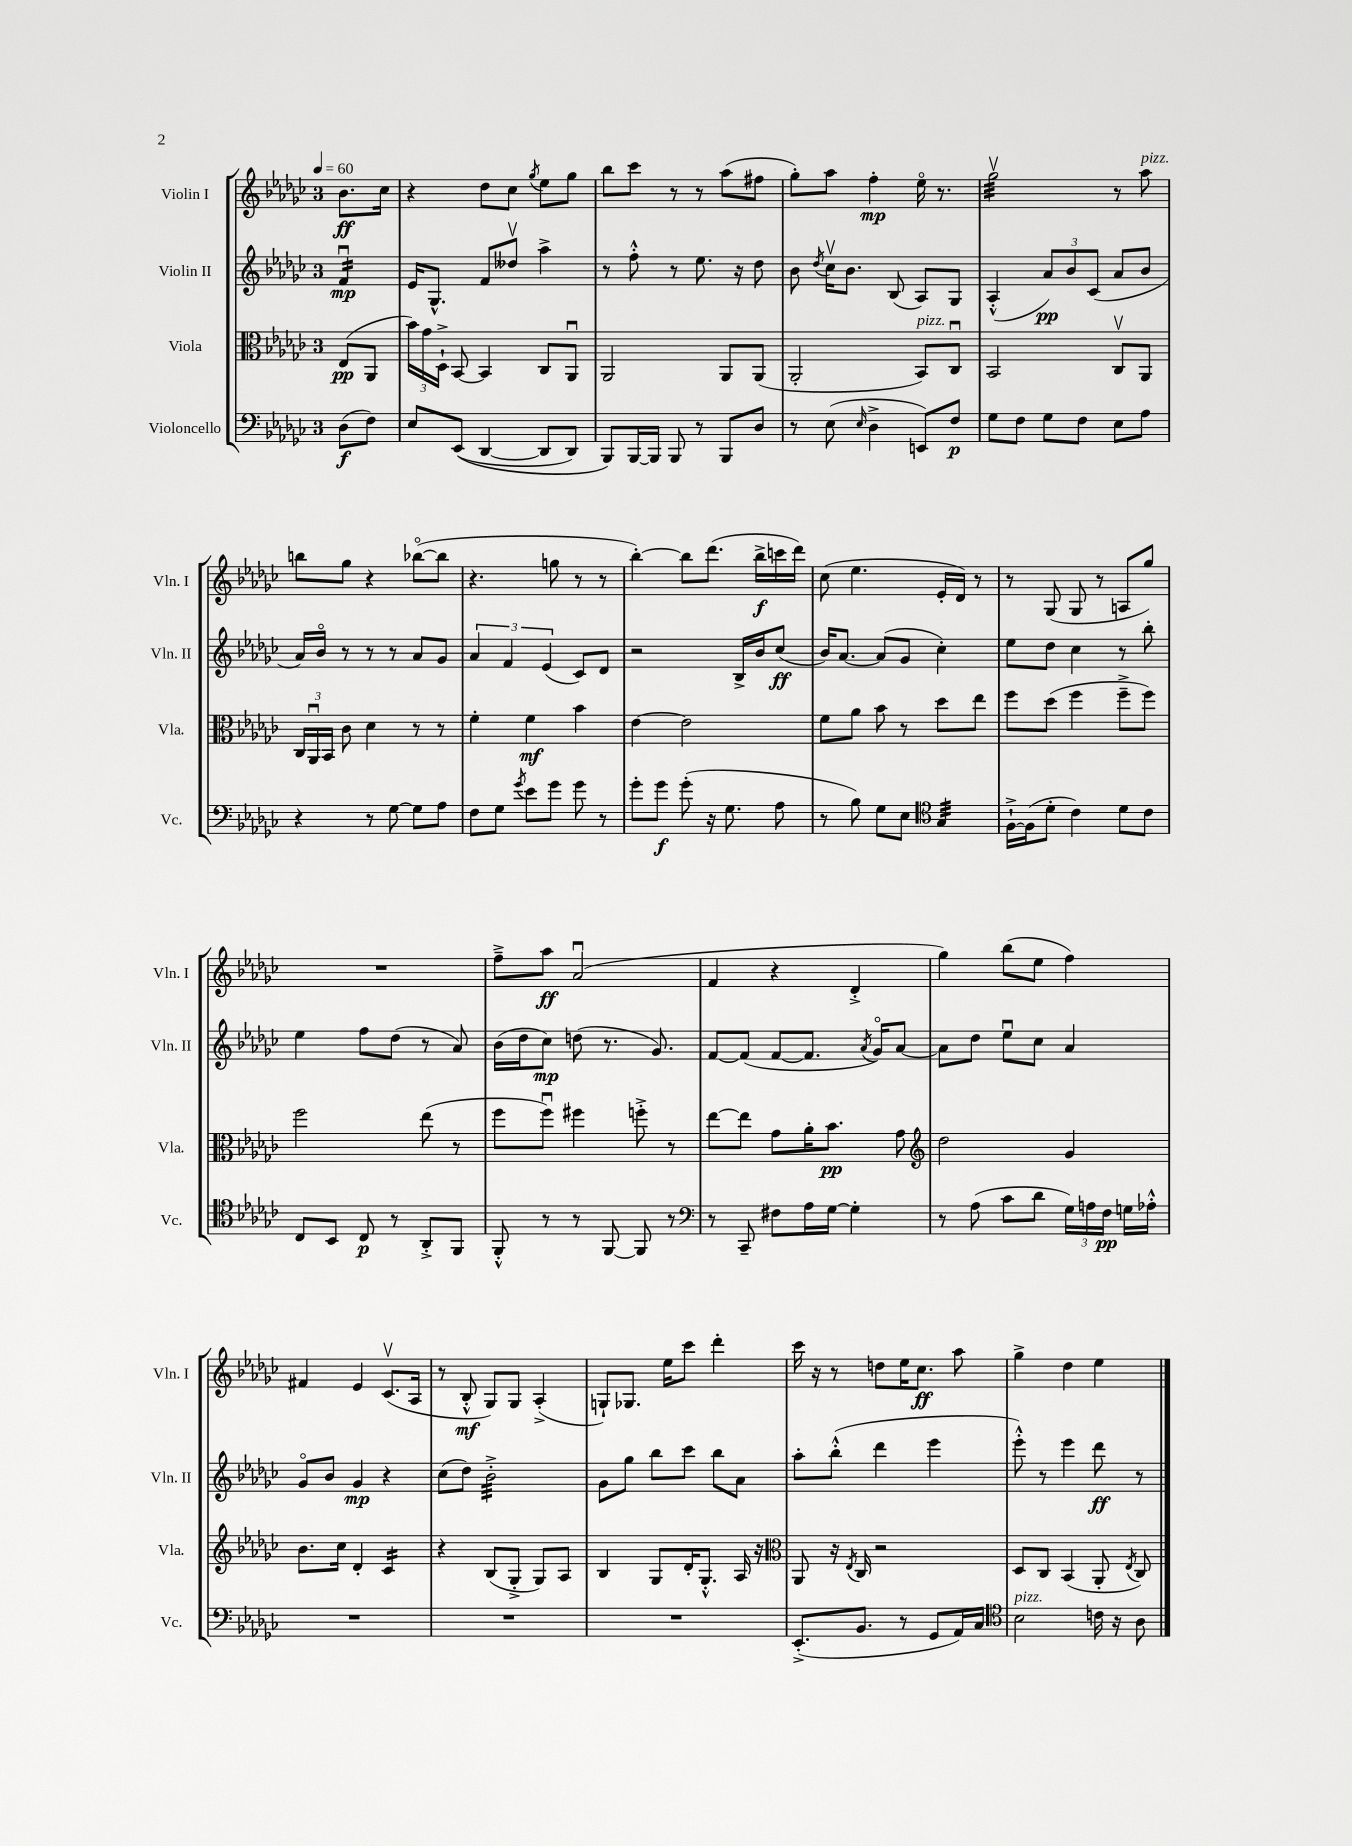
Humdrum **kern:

**kern	**kern	**kern	**kern
*staff4	*staff3	*staff2	*staff1
*clefF4	*clefC3	*clefG2	*clefG2
*k[b-e-a-d-g-c-]	*k[b-e-a-d-g-c-]	*k[b-e-a-d-g-c-]	*k[b-e-a-d-g-c-]
*M3/4	*M3/4	*M3/4	*M3/4
*MM60	*MM60	*MM60	*MM60
(8D-	(8E-	4fu	8.b-
8F)	8AA-	.	.
.	.	.	16cc-
=	=	=	=
8E-	24b-)	16e-	4r
.	24g-	.	.
.	.	8.G-^^	.
.	24D-`^	.	.
&((8EE-	[8BB-	.	.
[4DD-	4BB-]	8f	8dd-
.	.	8dd--v	8cc-
.	.	.	8qgg-
8DD-]	8C-	4aa-^	8ee-
8DD-)	8AA-u	.	8gg-
=	=	=	=
8BBB-&)	2AA-	8r	8bb-
[16BBB-	.	8ff'^^	8ccc-
16BBB-]	.	.	.
8BBB-	.	8r	8r
8r	.	8.ee-	8r
8BBB-	8AA-	.	(8aa-
.	.	16r	.
8D-	(8AA-	8dd-	8ff#
=	=	=	=
8r	2AA-'	8b-	8gg-')
.	.	8qdd-	.
(8E-	.	16cc-v	8aa-
.	.	8.b-	.
16qqE-	.	.	.
4D-^	.	.	4ff'
.	.	(8B-	.
8EE)	8BB-)	8A-)	16ee-o
.	.	.	8.r
8F	8C-u	8G-	.
=	=	=	=
8G-	2BB-	(4A-'^^	2gg-v
8F	.	.	.
8G-	.	12a-)	.
.	.	12b-	.
8F	.	.	.
.	.	(12c-	.
8E-	8C-v	8a-	8r
8A-	8AA-	8b-	8aa-
=	=	=	=
4r	24C-	16a-)	8bb
.	24AA-u	.	.
.	.	16b-o	.
.	24BB-	.	.
.	8c-	8r	8gg-
8r	4d-	8r	4r
[8G-	.	8r	.
8G-]	8r	8a-	([8bb-o
8A-	8r	8g-	8bb-]
=	=	=	=
8F	4f'	6a-	4.r
8G-	.	.	.
.	.	6f	.
8qg-	.	.	.
8e-	4f	.	.
.	.	(6e-	.
8g-	.	.	8gg
8g-	4b-	8c-)	8r
8r	.	8d-	8r
=	=	=	=
8g-'	[4e-	2r	[4bb-')
8g-	.	.	.
(8g-'	2e-]	.	8bb-]
16r	.	.	(8.ddd-
8.G-	.	.	.
.	.	16B-^	.
.	.	16b-	16bb-^
8A-	.	(8cc-	16ccc
.	.	.	16ddd-)
=	=	=	=
8r	8f	16b-)	(8cc-
.	.	[8.a-	.
8B-)	8a-	.	4.ee-
8G-	8b-	(8a-]	.
8E-	8r	8g-	.
*clefC4	*	*	*
4G-	8dd-	4cc-')	16e-'
.	.	.	16d-)
.	8ee-	.	8r
=	=	=	=
[16F`^	8ff	8ee-	8r
(16F]	.	.	.
8d-'	(8dd-	8dd-	(8G-
4c-)	4ff	4cc-	8G-
.	.	.	8r
8d-	8ff~^	8r	8A
8c-	8ff)	8bb-'	8gg-)
=	=	=	=
8C-	2ff	4ee-	2.r
8BB-	.	.	.
8C-	.	8ff	.
8r	.	(8dd-	.
8AA-'^	(8ee-	8r	.
8FF	8r	8a-)	.
=	=	=	=
8FF'^^	8ff	(16b-	8ff~^
.	.	16dd-	.
8r	8ffu)	8cc-)	8aa-
8r	4ff#	(8dd	(2a-u
[8FF	.	8.r	.
8FF]	8ff'^	.	.
.	.	8.g-)	.
8r	8r	.	.
=	=	=	=
*clefF4	*	*	*
8r	[8ee-	[8f	4f
8CC-~	8ee-]	(8f]	.
8F#	8g-	[8f	4r
16A-	16a-'	8.f]	.
[16G-	8.b-	.	.
4G-']	.	.	4d-'^
.	.	8qa-	.
.	.	16g-o)	.
.	8g-	[8a-	.
=	=	=	=
*	*clefG2	*	*
8r	2dd-	8a-]	4gg-)
(8A-	.	8dd-	.
8c-	.	8ee-u	(8bb-
8d-	.	8cc-	8ee-
24G-)	4g-	4a-	4ff)
24A	.	.	.
24F	.	.	.
16G	.	.	.
16A-'^^	.	.	.
=	=	=	=
2.r	8.b-	8g-o	4f#
.	.	8b-	.
.	16cc-	.	.
.	4d-'	4g-	4e-
.	4c-	4r	(8.c-v
.	.	.	16A-
=	=	=	=
2.r	4r	(8cc-	8r
.	.	8dd-)	8B-'^^
.	(8B-	2b-'^	8G-)
.	8G-'^	.	8G-
.	8G-)	.	(4A-'^
.	8A-	.	.
=	=	=	=
2.r	4B-	8g-	8G`)
.	.	8gg-	8.G-
.	8G-	8bb-	.
.	.	.	16ee-
.	16d-'	8ccc-	8ccc-
.	8.G-'^^	.	.
.	.	8bb-	4ddd-'
.	16A-	8a-	.
.	16r	.	.
=	=	=	=
*	*clefC3	*	*
(8.EE-'^	8AA-	8aa-'	16ccc-
.	.	.	16r
.	16r	(8bb-'^^	8r
.	8qE-	.	.
8.BB-	16C-	.	.
.	2r	4ddd-	8dd
8r	.	.	16ee-
.	.	.	8.cc-
8GG-	.	4eee-	.
16AA-)	.	.	8aa-
16C-	.	.	.
=	=	=	=
*clefC4	*	*	*
2B-	8D-	8eee-'^^)	4gg-^
.	8C-	8r	.
.	(4BB-	4eee-	4dd-
16c	8AA-'	8ddd-	4ee-
16r	.	.	.
.	8qE-	.	.
8A-	8C-)	8r	.
==	==	==	==
*-	*-	*-	*-
